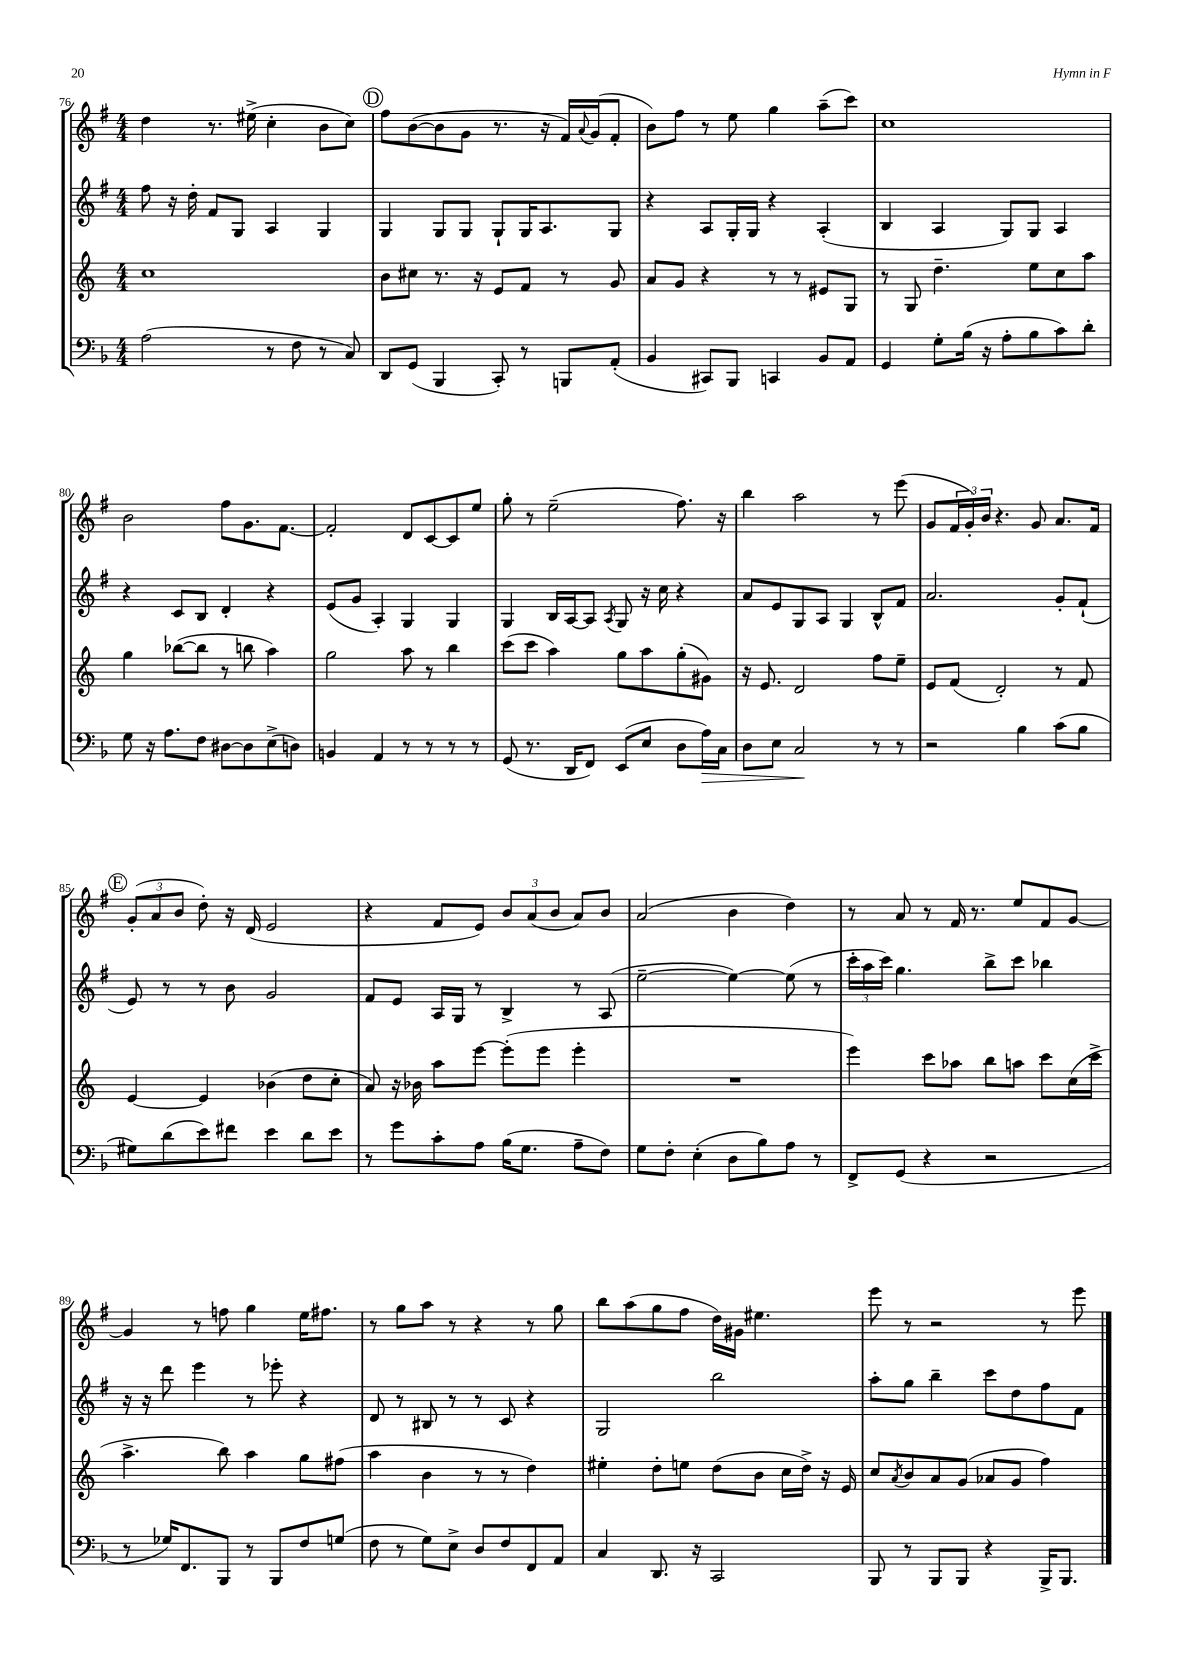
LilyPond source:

<<
\new StaffGroup <<
\new Staff = "s0" {
    \clef treble \key g \major \numericTimeSignature \time 4/4
    d''4 r8. eis''16->( c''4-. b'8 c''8) |
    \mark \markup { \circle "D" } fis''8 b'8~( b'8 g'8 r8. r16 fis'16) \appoggiatura { a'8 } g'16( fis'8-. |
    b'8) fis''8 r8 e''8 g''4 a''8--( c'''8) |
    c''1 |
    b'2 fis''8 g'8. fis'8.~ |
    fis'2-. d'8 c'8~ c'8 e''8 |
    g''8-. r8 e''2--( fis''8.) r16 |
    b''4 a''2 r8 e'''8( |
    g'8 \tuplet 3/2 { fis'16 g'16-.) b'16 } r4. g'8 a'8. fis'16 |
    \mark \markup { \circle "E" } \tuplet 3/2 { g'8-.( a'8 b'8 } d''8-.) r16 d'16( e'2 |
    r4 fis'8 e'8) \tuplet 3/2 { b'8 a'8( b'8 } a'8) b'8 |
    a'2( b'4 d''4) |
    r8 a'8 r8 fis'16 r8. e''8 fis'8 g'8~ |
    g'4 r8 f''8 g''4 e''16 fis''8. |
    r8 g''8 a''8 r8 r4 r8 g''8 |
    b''8 a''8( g''8 fis''8 d''16) gis'16 eis''4. |
    e'''8 r8 r2 r8 e'''8 \bar "|." |
}
\new Staff = "s1" {
    \clef treble \key g \major \numericTimeSignature \time 4/4
    fis''8 r16 d''16-. fis'8 g8 a4 g4 |
    \mark \markup { \circle "D" } g4 g8 g8 g8-! g16 a8. g8 |
    r4 a8 g16-. g16 r4 a4-.( |
    b4 a4 g8) g8 a4 |
    r4 c'8 b8 d'4-. r4 |
    e'8( g'8 a4-.) g4 g4 |
    g4 b16 a16~ a8 \acciaccatura { a8 } g8 r16 c''16 r4 |
    a'8 e'8 g8 a8 g4 b8-^ fis'8 |
    a'2. g'8-. fis'8-!( |
    \mark \markup { \circle "E" } e'8) r8 r8 b'8 g'2 |
    fis'8 e'8 a16 g16 r8 b4-> r8 a8( |
    e''2~-- e''4~) e''8( r8 |
    \tuplet 3/2 { c'''16-. a''16 c'''16) } g''4. b''8-> c'''8 bes''4 |
    r16 r16 d'''8 e'''4 r8 ees'''8-. r4 |
    d'8 r8 bis8 r8 r8 c'8 r4 |
    g2 b''2 |
    a''8-. g''8 b''4-- c'''8 d''8 fis''8 fis'8 \bar "|." |
}
\new Staff = "s2" {
    \clef treble \key c \major \numericTimeSignature \time 4/4
    c''1 |
    \mark \markup { \circle "D" } b'8 cis''8 r8. r16 e'8 f'8 r8 g'8 |
    a'8 g'8 r4 r8 r8 eis'8 g8 |
    r8 g8 d''4.-- e''8 c''8 a''8 |
    g''4 bes''8~( bes''8 r8 b''8 a''4) |
    g''2 a''8 r8 b''4 |
    c'''8( c'''8 a''4) g''8 a''8 g''8-.( gis'8) |
    r16 e'8. d'2 f''8 e''8-- |
    e'8 f'8( d'2-.) r8 f'8 |
    \mark \markup { \circle "E" } e'4~ e'4 bes'4( d''8 c''8-. |
    a'8) r16 bes'16 a''8 e'''8~ e'''8-.( e'''8 e'''4-. |
    R1 |
    e'''4) c'''8 aes''8 b''8 a''8 c'''8 c''16( c'''16-> |
    a''4.-> b''8) a''4 g''8 fis''8( |
    a''4 b'4 r8 r8 d''4) |
    eis''4-. d''8-. e''8 d''8( b'8 c''16 d''16->) r16 e'16 |
    c''8 \acciaccatura { a'8 } b'8 a'8 g'8( aes'8 g'8 f''4) \bar "|." |
}
\new Staff = "s3" {
    \clef bass \key f \major \numericTimeSignature \time 4/4
    a2( r8 f8 r8 c8) |
    \mark \markup { \circle "D" } d,8 g,8( bes,,4 c,8-.) r8 b,,8 a,8-.( |
    bes,4 cis,8) bes,,8 c,4 bes,8 a,8 |
    g,4 g8-. bes16( r16 a8-. bes8 c'8) d'8-. |
    g8 r16 a8. f8 dis8~ dis8 e8->( d8) |
    b,4 a,4 r8 r8 r8 r8 |
    g,8( r8. d,16 f,8) e,8( e8 d8 a16\>) c16 |
    d8 e8 c2\! r8 r8 |
    r2 bes4 c'8( bes8 |
    \mark \markup { \circle "E" } gis8) d'8( e'8) fis'8 e'4 d'8 e'8 |
    r8 g'8 c'8-. a8 bes16( g8. a8-- f8) |
    g8 f8-. e4-.( d8 bes8) a8 r8 |
    f,8-> g,8( r4 r2 |
    r8 ges16) f,8. bes,,8 r8 bes,,8 f8 g8( |
    f8 r8 g8) e8-> d8 f8 f,8 a,8 |
    c4 d,8. r16 c,2 |
    bes,,8 r8 bes,,8 bes,,8 r4 bes,,16-> bes,,8. \bar "|." |
}
>>
>>
\layout { \context { \Score currentBarNumber = #76 } }
